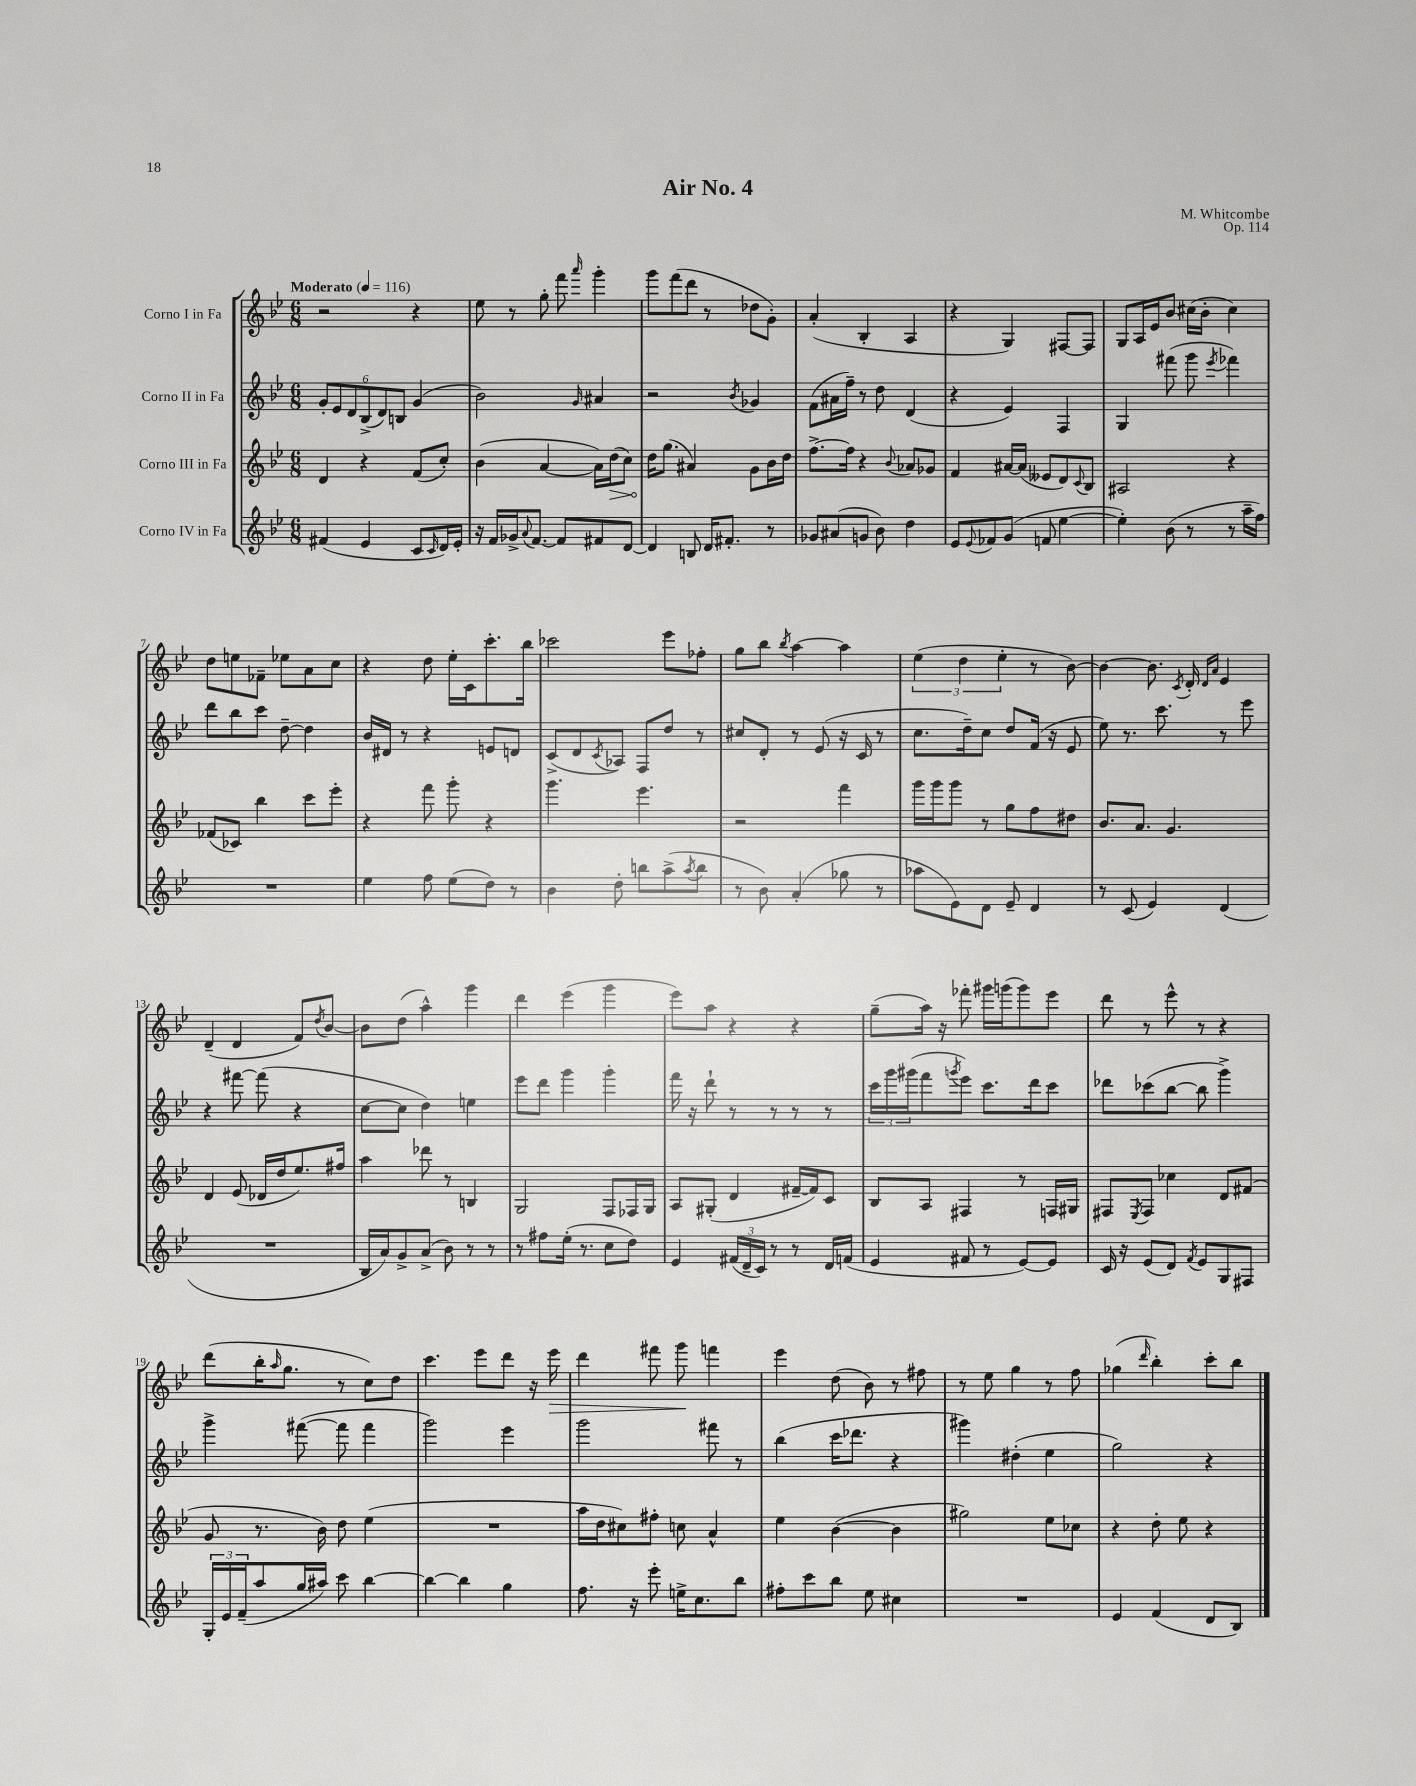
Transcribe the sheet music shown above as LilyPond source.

\header { title = "Air No. 4" composer = "M. Whitcombe" opus = "Op. 114" }
<<
\new StaffGroup <<
\new Staff = "s0" \with { instrumentName = "Corno I in Fa" } {
    \clef treble \key bes \major \numericTimeSignature \time 6/8 \tempo "Moderato" 4 = 116
    r2 r4 |
    ees''8 r8 g''8-. f'''8 \grace { a'''16 } g'''4-. |
    g'''8 f'''8( d'''8 r8 des''8 g'8-.) |
    a'4-.( bes4-. a4 |
    r4 g4) fis8~ fis8 |
    g8 a16 ees'16 bes'8 cis''16( bes'16-. cis''4) |
    d''8 e''8 fes'8-- ees''8 a'8 c''8 |
    r4 d''8 ees''16-. c'16 c'''8.-. bes''16 |
    ces'''2 ees'''8 fes''8-. |
    g''8 bes''8 \acciaccatura { bes''8 } a''4~ a''4 |
    \tuplet 3/2 { ees''4( d''4 ees''4-. } r8 bes'8~) |
    bes'4~ bes'8. \acciaccatura { c'8 } d'16-. \grace { d'16 a'16 } ees'4 |
    d'4--( d'4 f'8) \acciaccatura { d''8 } bes'8~ |
    bes'8 d''8( a''4-^) g'''4 |
    d'''4 ees'''4( g'''4 |
    ees'''8) a''8 r4 r4 |
    g''8--( a''16) r16 fes'''8-. gis'''16 g'''16( g'''8) ees'''8 |
    d'''8 r8 ees'''8-^ r8 r4 |
    d'''8( bes''16-. \grace { a''16 } g''8. r8 c''8) d''8 |
    c'''4. ees'''8 d'''8 r16 ees'''16\> |
    d'''4 fis'''8 g'''8\! f'''4 |
    ees'''4 d''8( bes'8) r8 fis''8 |
    r8 ees''8 g''4 r8 f''8 |
    ges''4( \grace { d'''16 } bes''4-.) c'''8-. bes''8 \bar "|." |
}
\new Staff = "s1" \with { instrumentName = "Corno II in Fa" } {
    \clef treble \key bes \major \numericTimeSignature \time 6/8
    \tuplet 6/4 { g'8-. ees'8 d'8 bes8->( d'8) b8 } g'4( |
    bes'2) \grace { g'16 } ais'4 |
    r2 \acciaccatura { bes'8 } ges'4 |
    f'8( ais'16 f''16--) r8 d''8 d'4( |
    r4 ees'4) f4 |
    g4 fis'''8( g'''8 \acciaccatura { ees'''8 } fes'''4) |
    d'''8 bes''8 c'''8 d''8~-- d''4 |
    bes'16 dis'16 r8 r4 e'8 d'8 |
    c'8->( d'8 \acciaccatura { c'8 } aes8) f8 d''8 r8 |
    cis''8 d'8-. r8 ees'8( r16 c'16 r8 |
    c''8. d''16--) c''8 d''8 f'16( r16 ees'8 |
    ees''8) r8. c'''8. r8 ees'''8 |
    r4 fis'''8~ fis'''8( r4 |
    c''8~ c''8 d''4) e''4 |
    ees'''8 d'''8 g'''4 g'''4-. |
    f'''16 r16 d'''8-! r8 r8 r8 r8 |
    \tuplet 3/2 { c'''16 g'''16 gis'''16( } f'''8 \acciaccatura { g'''8 } ees'''8) c'''8. d'''16 c'''8 |
    des'''8 ces'''8( bes''8~ bes''8 g'''4->) |
    g'''4-> fis'''8~( fis'''8 fis'''4 |
    g'''2) ees'''4 |
    g'''2 fis'''8 r8 |
    bes''4( c'''16 des'''8. r4 |
    gis'''4) dis''4-.( ees''4 |
    g''2) r4 \bar "|." |
}
\new Staff = "s2" \with { instrumentName = "Corno III in Fa" } {
    \clef treble \key bes \major \numericTimeSignature \time 6/8
    d'4 r4 f'8( c''8-.) |
    bes'4( a'4~ a'16) \once \override Hairpin.circled-tip = ##t d''16\>( c''8) |
    d''16\! g''8.( ais'4) g'8 bes'16 d''16 |
    f''8.~-> f''16 r4 \appoggiatura { bes'8 } aes'8 ges'8 |
    f'4 ais'16~ ais'16( eeses'8 d'8) \appoggiatura { c'8 } bes8 |
    ais2 r4 |
    fes'8( ces'8) bes''4 c'''8 ees'''8-. |
    r4 f'''8 g'''8-. r4 |
    g'''4. ees'''4. |
    r2 f'''4 |
    g'''16 g'''16 g'''8 r8 g''8 f''8 dis''8 |
    bes'8. a'8. g'4. |
    d'4 ees'8( des'16 d''16 ees''8.) fis''16 |
    a''4 des'''8 r8 b4 |
    g2 f8 fes16 g16 |
    a8 gis8-.( d'4 fis'16~-- fis'16) c'8 |
    bes8 a8 fis4 r8 f16 gis16 |
    fis8 \acciaccatura { ees8 } fis8 ces''4 d'8 fis'8( |
    g'8 r8. bes'16) d''8 ees''4( |
    R2. |
    a''16 d''16 cis''8) fis''8-. c''8 a'4-^ |
    ees''4 bes'4~( bes'4 |
    gis''2) ees''8 ces''8 |
    r4 d''8-. ees''8 r4 \bar "|." |
}
\new Staff = "s3" \with { instrumentName = "Corno IV in Fa" } {
    \clef treble \key bes \major \numericTimeSignature \time 6/8
    fis'4( ees'4 c'8 \grace { c'16 } d'16) ees'16-. |
    r16 f'16 ges'16-> \appoggiatura { a'8 } f'8.~ f'8 fis'8 d'8~ |
    d'4 b8 d'16 fis'8.-. r8 |
    ges'8 ais'8( g'8 bes'8) d''4 |
    ees'8 \appoggiatura { ees'8 } fes'8 g'8( f'8 ees''4~ |
    ees''4-.) bes'8( r8 r8 a''16-- f''16) |
    R2. |
    ees''4 f''8 ees''8( d''8) r8 |
    bes'4 d''8-. b''8 a''8->( \acciaccatura { a''8 } b''8 |
    r8 bes'8) a'4-.( ges''8 r8 |
    aes''8 ees'8) d'8 ees'8-- d'4 |
    r8 c'8( ees'4) d'4( |
    R2. |
    bes16 a'16) g'8-> a'8->( bes'8) r8 r8 |
    r8 fis''8 ees''16-.( r8. c''8 d''8) |
    ees'4 \tuplet 3/2 { fis'16( d'16-- c'16) } r8 r8 d'16 f'16( |
    ees'4 fis'8 r8 ees'8~) ees'8 |
    c'16 r16 ees'8( d'8) \acciaccatura { f'8 } ees'8 g8 fis8 |
    \tuplet 3/2 { g16-. ees'16 f'16--( } a''8 g''16 ais''16) c'''8 bes''4~ |
    bes''4~ bes''4 g''4 |
    f''8. r16 ees'''8-. e''16-> c''8. bes''8 |
    fis''8-. c'''8 bes''8 ees''8 cis''4 |
    R2. |
    ees'4 f'4( d'8 bes8) \bar "|." |
}
>>
>>
